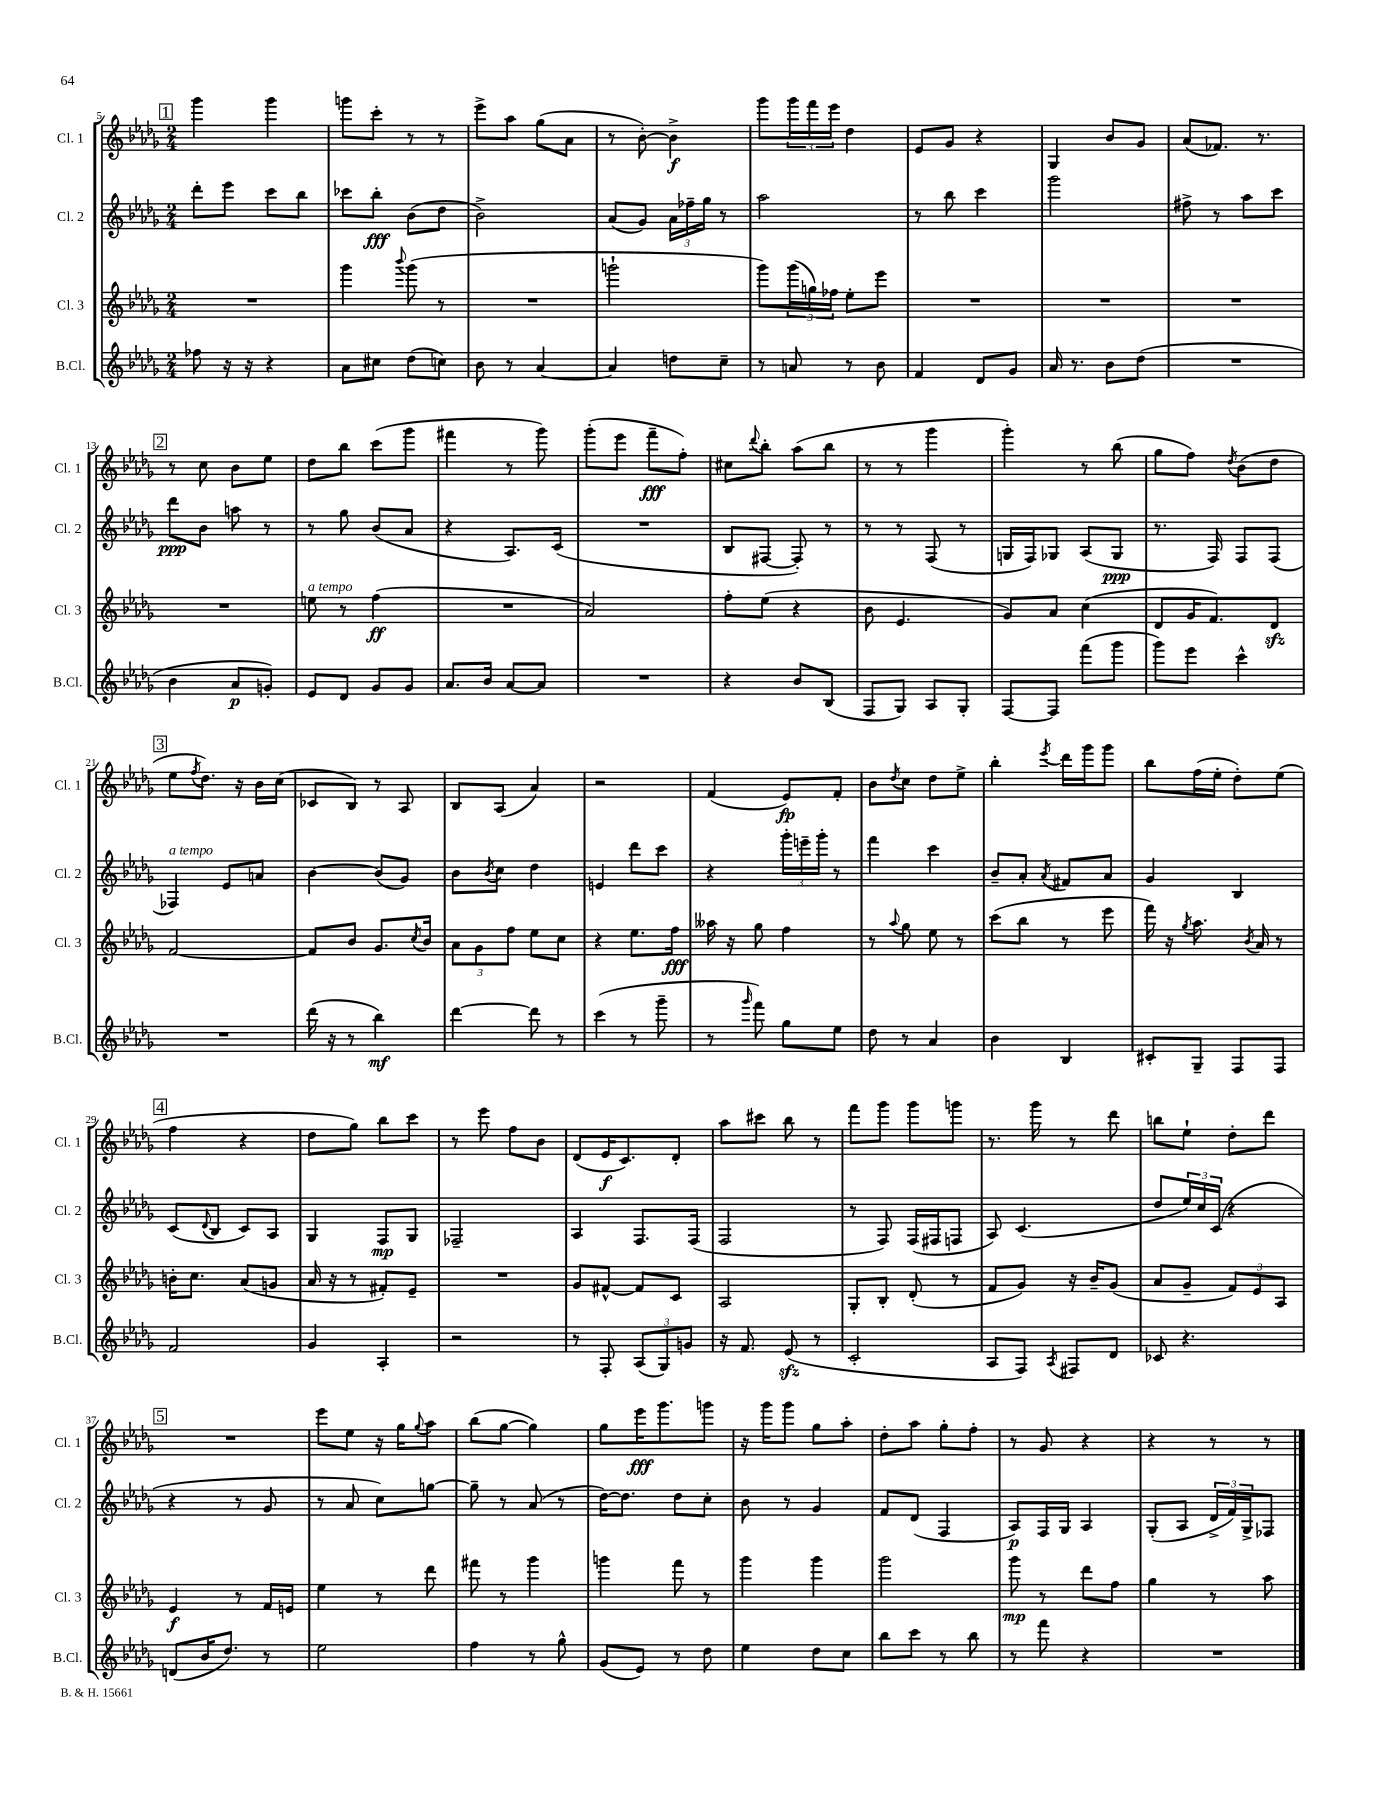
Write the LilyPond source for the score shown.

<<
\new StaffGroup <<
\new Staff = "s0" \with { instrumentName = "Cl. 1" shortInstrumentName = "Cl. 1" } {
    \clef treble \key des \major \numericTimeSignature \time 2/4
    \mark \markup { \box "1" } ges'''4 ges'''4 |
    g'''8 c'''8-. r8 r8 |
    ees'''8-> aes''8 ges''8( aes'8 |
    r8 bes'8~-.) bes'4->\f |
    ges'''8 \tuplet 3/2 { ges'''16 f'''16 ees'''16 } des''4 |
    ees'8 ges'8 r4 |
    ges4 bes'8 ges'8 |
    aes'8( fes'8.) r8. |
    \mark \markup { \box "2" } r8 c''8 bes'8 ees''8 |
    des''8 bes''8 c'''8( ges'''8 |
    fis'''4 r8 ges'''8) |
    ges'''8-.( ees'''8 f'''8--\fff f''8-.) |
    cis''8 \appoggiatura { des'''8 } bes''8-. aes''8( bes''8 |
    r8 r8 ges'''4 |
    ges'''4-.) r8 bes''8( |
    ges''8 f''8) \acciaccatura { des''8 } bes'8( des''8 |
    \mark \markup { \box "3" } ees''8 \acciaccatura { f''8 } des''8.) r16 bes'16 c''16( |
    ces'8 bes8) r8 aes8 |
    bes8 aes8( aes'4) |
    r2 |
    f'4( ees'8\fp) f'8-. |
    bes'8 \acciaccatura { des''8 } c''8 des''8 ees''8-> |
    bes''4-. \acciaccatura { ees'''8 } des'''16 ges'''16 ges'''8 |
    bes''8 f''16( ees''16-. des''8-.) ees''8( |
    \mark \markup { \box "4" } f''4 r4 |
    des''8 ges''8) bes''8 c'''8 |
    r8 ees'''8 f''8 bes'8 |
    des'8( ees'16\f c'8.) des'8-. |
    aes''8 cis'''8 bes''8 r8 |
    f'''8 ges'''8 ges'''8 g'''8 |
    r8. ges'''16 r8 des'''8 |
    b''8 ees''8-! des''8-. des'''8 |
    \mark \markup { \box "5" } R2 |
    ees'''8 ees''8 r16 ges''16 \appoggiatura { ges''8 } aes''8 |
    bes''8( ges''8~ ges''4) |
    ges''8 ees'''16\fff ges'''8. g'''8 |
    r16 ges'''16 ges'''8 ges''8 aes''8-. |
    des''8-. aes''8 ges''8-. f''8-. |
    r8 ges'8 r4 |
    r4 r8 r8 \bar "|." |
}
\new Staff = "s1" \with { instrumentName = "Cl. 2" shortInstrumentName = "Cl. 2" } {
    \clef treble \key des \major \numericTimeSignature \time 2/4
    \mark \markup { \box "1" } des'''8-. ees'''8 c'''8 bes''8 |
    ces'''8 bes''8-.\fff bes'8( des''8 |
    bes'2->) |
    aes'8( ges'8) \tuplet 3/2 { aes'16 fes''16-- ges''16 } r8 |
    aes''2 |
    r8 bes''8 c'''4 |
    ges'''2 |
    fis''8-> r8 aes''8 c'''8 |
    \mark \markup { \box "2" } des'''8\ppp bes'8 a''8 r8 |
    r8 ges''8 bes'8( aes'8 |
    r4 aes8.) c'16( |
    R2 |
    bes8 fis8~ fis8-.) r8 |
    r8 r8 f8( r8 |
    g16 f16) ges8 aes8( ges8\ppp |
    r8. f16) f8 f8( |
    \mark \markup { \box "3" } fes4^\markup { \italic "a tempo" }) ees'8 a'8 |
    bes'4~ bes'8( ges'8) |
    bes'8 \acciaccatura { bes'8 } c''8 des''4 |
    e'4 des'''8 c'''8 |
    r4 \tuplet 3/2 { ges'''16-. e'''16-- ges'''16-. } r8 |
    f'''4 c'''4 |
    bes'8-- aes'8-. \acciaccatura { aes'8 } fis'8 aes'8 |
    ges'4 bes4 |
    \mark \markup { \box "4" } c'8( \appoggiatura { des'8 } bes8 c'8) aes8 |
    ges4 f8\mp ges8 |
    fes2-- |
    aes4 f8. f16( |
    f2 |
    r8 f8) f16( fis16 f8 |
    aes8) c'4.( |
    des''8 \tuplet 3/2 { ees''16) c''16 c'16( } r4 |
    \mark \markup { \box "5" } r4 r8 ges'8 |
    r8 aes'8 c''8) g''8~ |
    g''8-- r8 aes'8( r8 |
    des''16~) des''8. des''8 c''8-. |
    bes'8 r8 ges'4 |
    f'8 des'8( f4 |
    aes8\p) f16 ges16 aes4 |
    ges8-.( aes8 \tuplet 3/2 { des'16-> f'16) ges16-> } fes8 \bar "|." |
}
\new Staff = "s2" \with { instrumentName = "Cl. 3" shortInstrumentName = "Cl. 3" } {
    \clef treble \key des \major \numericTimeSignature \time 2/4
    \mark \markup { \box "1" } R2 |
    ges'''4 \appoggiatura { bes'''8 } ges'''8( r8 |
    R2 |
    g'''2-! |
    ges'''8) \tuplet 3/2 { ges'''16( g''16) fes''16 } ees''8-. ees'''8 |
    R2 |
    R2 |
    R2 |
    \mark \markup { \box "2" } R2 |
    e''8^\markup { \italic "a tempo" } r8 f''4\ff( |
    R2 |
    aes'2) |
    f''8-. ees''8( r4 |
    bes'8 ees'4. |
    ges'8) aes'8 c''4( |
    des'8 ges'16 f'8.) des'8\sfz |
    \mark \markup { \box "3" } f'2~ |
    f'8 bes'8 ges'8. \acciaccatura { c''8 } bes'16 |
    \tuplet 3/2 { aes'8 ges'8 f''8 } ees''8 c''8 |
    r4 ees''8. f''16\fff |
    aeses''16 r16 ges''8 f''4 |
    r8 \appoggiatura { aes''8 } ges''8 ees''8 r8 |
    c'''8( bes''8 r8 ees'''8 |
    f'''16) r16 \acciaccatura { ges''8 } aes''8. \acciaccatura { bes'8 } aes'16 r8 |
    \mark \markup { \box "4" } b'16-. c''8. aes'8( g'8 |
    aes'16 r16 r8 fis'8-.) ees'8-- |
    R2 |
    ges'8 fis'8~-^ fis'8 c'8 |
    aes2 |
    ges8-. bes8-. des'8-.( r8 |
    f'8 ges'8) r16 bes'16-- ges'8( |
    aes'8 ges'8-- \tuplet 3/2 { f'8) ees'8 aes8 } |
    \mark \markup { \box "5" } ees'4\f r8 f'16 e'16 |
    ees''4 r8 des'''8 |
    fis'''8 r8 ges'''4 |
    g'''4 f'''8 r8 |
    ges'''4 ges'''4 |
    ges'''2 |
    ges'''8\mp r8 des'''8 f''8 |
    ges''4 r8 aes''8 \bar "|." |
}
\new Staff = "s3" \with { instrumentName = "B.Cl." shortInstrumentName = "B.Cl." } {
    \clef treble \key des \major \numericTimeSignature \time 2/4
    \mark \markup { \box "1" } fes''8 r16 r16 r4 |
    aes'8 cis''8 des''8( c''8) |
    bes'8 r8 aes'4~ |
    aes'4 d''8 c''8-- |
    r8 a'8 r8 bes'8 |
    f'4 des'8 ges'8 |
    aes'16 r8. bes'8 des''8( |
    R2 |
    \mark \markup { \box "2" } bes'4 aes'8\p g'8-.) |
    ees'8 des'8 ges'8 ges'8 |
    aes'8. bes'16 aes'8~ aes'8 |
    R2 |
    r4 bes'8 bes8( |
    f8 ges8) aes8 ges8-. |
    f8~ f8 f'''8( ges'''8 |
    ges'''8) ees'''8 c'''4-^ |
    \mark \markup { \box "3" } R2 |
    des'''16( r16 r8 bes''4\mf) |
    des'''4~ des'''8 r8 |
    c'''4( r8 ges'''8-- |
    r8 \grace { ges'''16 } f'''8) ges''8 ees''8 |
    des''8 r8 aes'4 |
    bes'4 bes4 |
    cis'8-. ges8-- f8 f8 |
    \mark \markup { \box "4" } f'2 |
    ges'4 aes4-. |
    r2 |
    r8 f8-. \tuplet 3/2 { aes8( ges8) g'8 } |
    r16 f'8. ees'8\sfz( r8 |
    c'2-. |
    aes8 f8) \acciaccatura { aes8 } fis8 des'8 |
    ces'8 r4. |
    \mark \markup { \box "5" } d'8( bes'16 des''8.) r8 |
    ees''2 |
    f''4 r8 ges''8-^ |
    ges'8( ees'8) r8 des''8 |
    ees''4 des''8 c''8 |
    bes''8 c'''8 r8 bes''8 |
    r8 f'''8 r4 |
    R2 \bar "|." |
}
>>
>>
\layout { \context { \Score currentBarNumber = #5 } }
